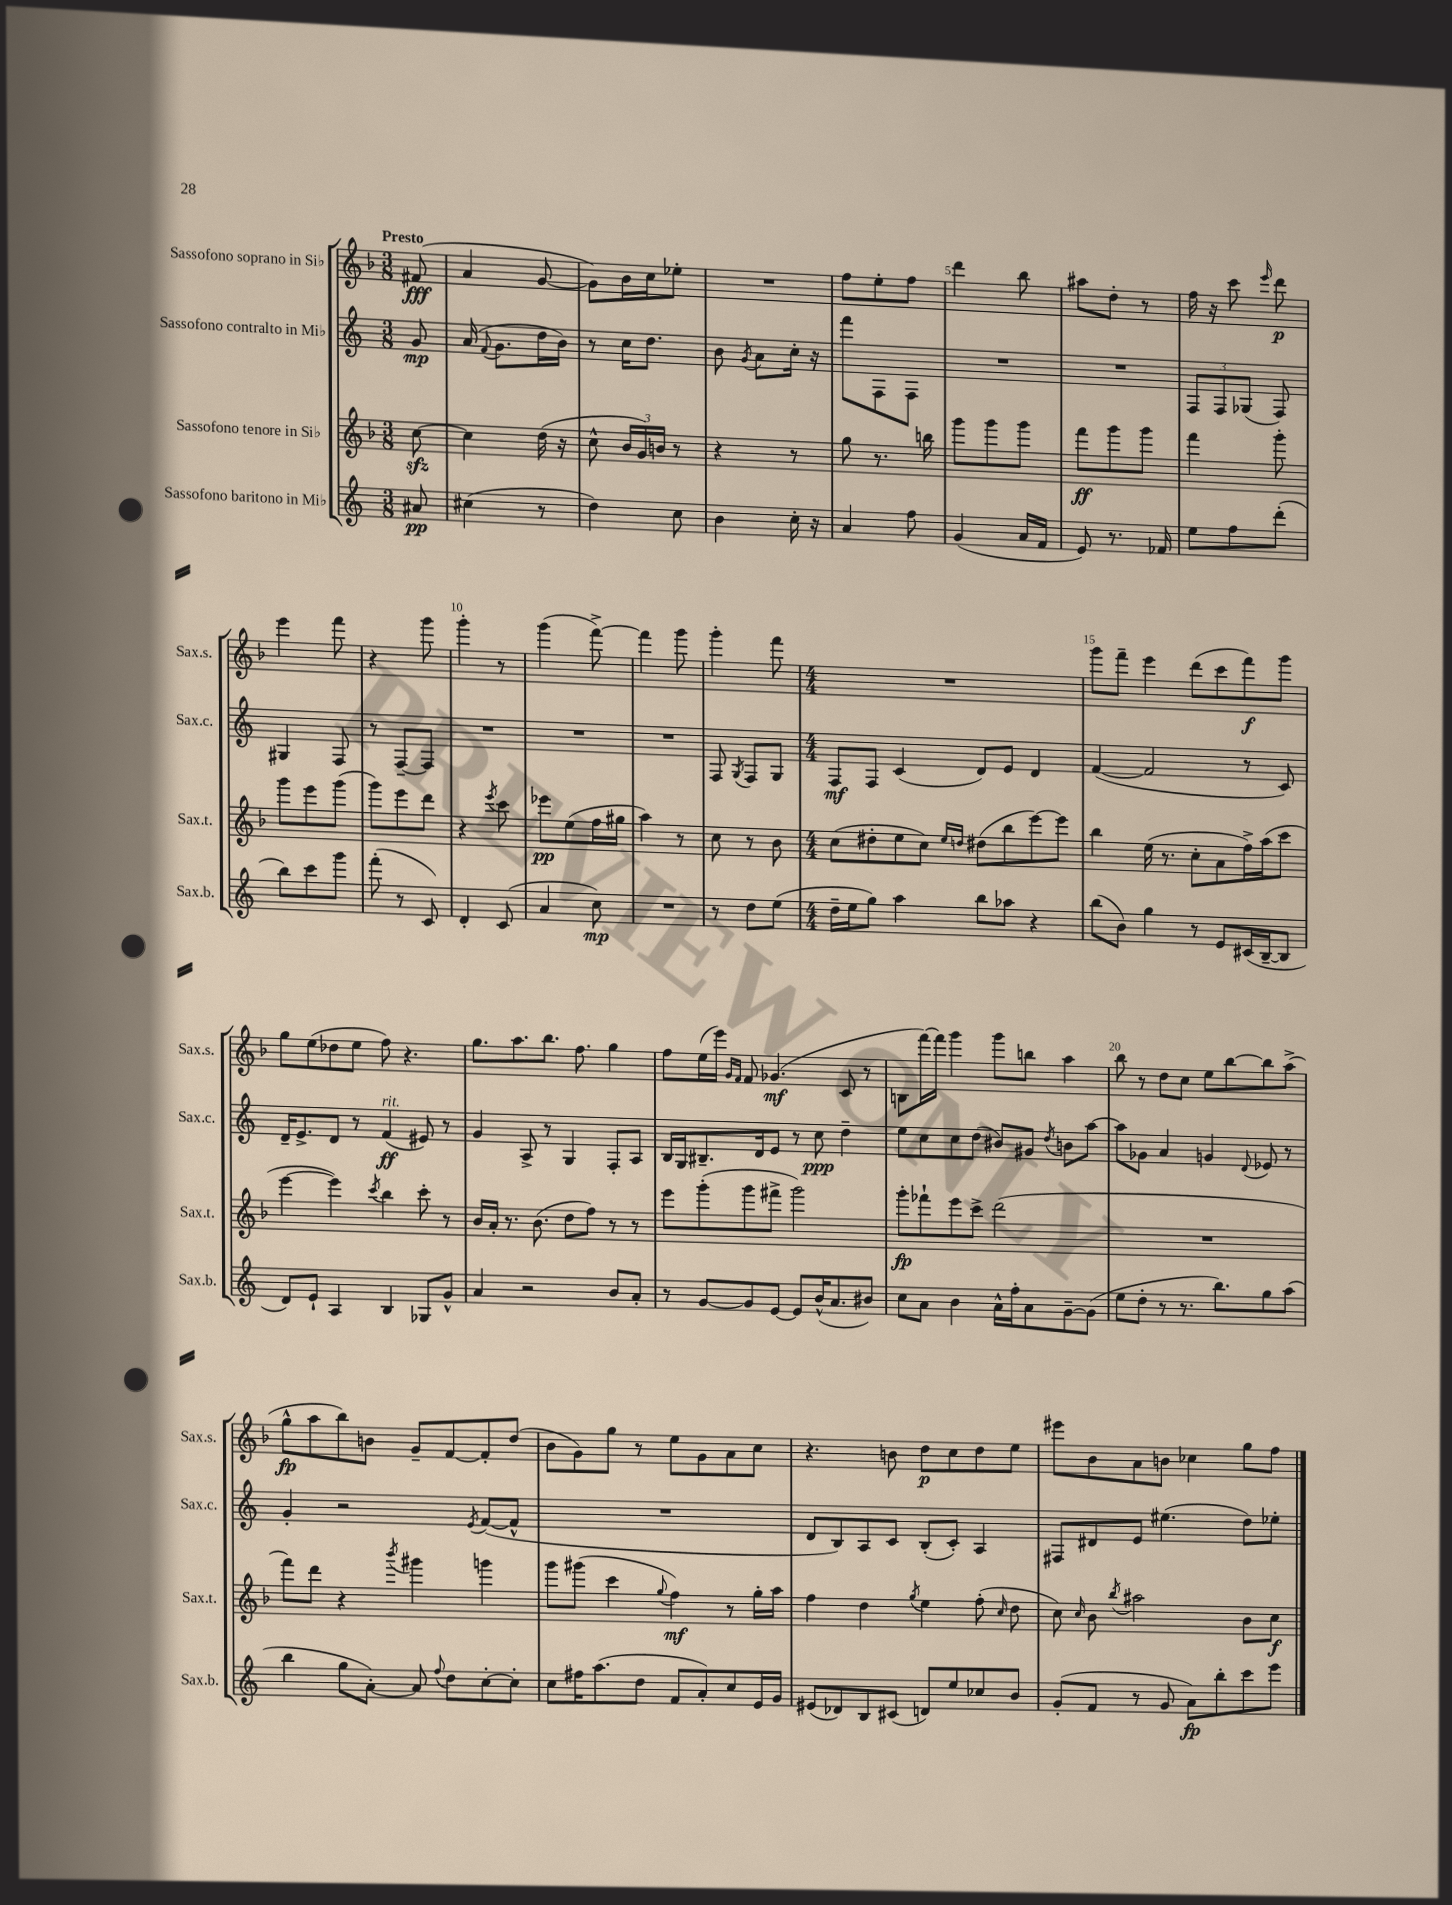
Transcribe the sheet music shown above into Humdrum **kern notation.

**kern	**kern	**kern	**kern
*staff4	*staff3	*staff2	*staff1
*clefG2	*clefG2	*clefG2	*clefG2
*k[]	*k[b-]	*k[]	*k[b-]
*M3/8	*M3/8	*M3/8	*M3/8
8a#	[8cc	8g	(8f#
=	=	=	=
(4cc#	4cc]	(16a	4a
.	.	8qqf	.
.	.	8.g	.
8r	(16dd	16dd	[8g
.	16r	16b)	.
=	=	=	=
4dd)	8cc^^	8r	8g])
.	24b-	16cc	16b-
.	24g)	.	.
.	.	8.dd	16cc
.	24b	.	.
8cc	8r	.	8ee-'
=	=	=	=
4b	4r	8b	4.r
.	.	8qg	.
.	.	8a	.
16cc'	8r	16cc'	.
16r	.	16r	.
=	=	=	=
4a	8gg	8fff	8ff
.	8.r	8F	8ee'
8ff	.	8F	8ff
.	16bb	.	.
=	=	=	=
(4g	8ggg	4.r	4ddd
.	8ggg	.	.
16a	8ggg	.	8bb-
16f	.	.	.
=	=	=	=
8e)	8fff	4.r	8aa#
8.r	8ggg	.	8dd'
.	8ggg	.	8r
16f-	.	.	.
=	=	=	=
8ee	4fff	12F	16ff
.	.	.	16r
.	.	12F	.
8ff	.	.	8ccc
.	.	(12G-	.
.	.	.	16qqeee
(8ddd'	8ggg'	8F)	8ddd
=	=	=	=
8bb)	8ggg	4G#	4eee
8ccc	8eee	.	.
8ggg	(8ggg	8F	8fff
=	=	=	=
(8fff'	8ggg)	8r	4r
8r	8eee	[8F~	.
8c)	8ddd	8F]	8ggg
=	=	=	=
4d'	4r	4.r	4ggg'
.	8qeee	.	.
(8c	8ccc	.	8r
=	=	=	=
4a	8eee-	4.r	(4ggg
.	(8ee	.	.
8cc)	16ff	.	[8fff^)
.	16gg#	.	.
=	=	=	=
4.r	4aa)	4.r	4fff]
.	8r	.	8ggg
=	=	=	=
8r	8cc	8F	4ggg'
.	.	8qG	.
8dd	8r	8F	.
(8ee	8b-	8G	8fff
=	=	=	=
*M4/4	*M4/4	*M4/4	*M4/4
16dd~	(8cc	8F	1r
16ee	.	.	.
8gg)	8dd#'	8F	.
4aa	8ee	(4c	.
.	8cc)	.	.
.	16qqee	.	.
.	16qqdd	.	.
8bb	(8dd#	8d)	.
8aa-	8bb-	8e	.
4r	[8eee)	4d	.
.	8eee]	.	.
=	=	=	=
(8bb	4bb-	([4f	8ggg
8b)	.	.	8fff~
4gg	(16ee	2f]	4eee
.	8.r	.	.
8r	8cc'	.	(8ddd
8e	8a	.	8ccc
(16c#	16ff^)	8r	8fff)
[16B~	(16aa	.	.
8B]	8ccc	8c)	8ggg
=	=	=	=
8d)	[4eee	16d~	8gg
.	.	8.e^	.
8e`	.	.	(8ee
4A	4eee])	8d	8dd-
.	.	8r	8ee
.	8qccc	.	.
4B	4bb-	(4f	8ff)
.	.	.	4.r
8G-	8ccc'	8e#)	.
8g^^	8r	8r	.
=	=	=	=
4a	16b-	4g	8.gg
.	16a'	.	.
.	8.r	.	.
.	.	.	8.aa
2r	.	8A^	.
.	(8.b-	.	.
.	.	8r	8.bb-
.	8dd	4G	.
.	.	.	8.ff
.	8ff)	.	.
8b	8r	8F'	4gg
8a'	8r	8A	.
=	=	=	=
8r	8eee	16B	8ff
.	.	16G	.
[8g	(8ggg'	8.B#~	(16ee
.	.	.	16eee)
.	.	.	16qqg
.	.	.	16qqf
8g]	8ggg	.	8f
.	.	16d	.
[8e	8fff#^	8e	(4.g-
8e]	2ggg)	8r	.
(16b^^	.	8cc	.
8.a	.	.	.
.	.	4dd~	8c
8b#)	.	.	8r
=	=	=	=
8cc	8ggg'	8ee	8B
8a	8fff-`	8cc	[16fff)
.	.	.	16fff]
4b	8eee	8cc	4ggg
.	8ccc^	(8dd	.
16a^^	(2ddd	8b#)	8ggg
16ff'	.	.	.
8a	.	8g#	8bb
.	.	8qdd	.
[8g~	.	8b	4aa
(8g]	.	[8aa	.
=	=	=	=
8ee	1r	8aa]	8bb-
8dd'	.	8g-	8r
8r	.	4a	8dd
8.r	.	.	8cc
.	.	4g	8ee
8.bb)	.	.	.
.	.	.	[8bb-
.	.	8qqd	.
8gg	.	8e-	8bb-]
(8aa	.	8r	(8aa^
=	=	=	=
4bb	8fff)	4g'	8gg^^
.	8ddd	.	8aa
8gg	4r	2r	8bb-)
[8a')	.	.	8b
.	8qbbb-	.	.
8a]	4ggg#	.	8g~
8qqff	.	.	.
8dd	.	.	[8f
.	.	8qe	.
[8cc'	4ggg	([8f	8f']
8cc']	.	8f^^]	(8dd
=	=	=	=
8cc	8ggg	1r	8b-
16ff#	(8ggg#	.	8g)
(8.aa	.	.	.
.	4ccc	.	8gg
8dd	.	.	8r
.	8qqgg	.	.
8f	4ff)	.	8ee
8a')	.	.	8g
8cc	8r	.	8a
16e	16gg'	.	8cc
16g	16aa	.	.
=	=	=	=
(8e#	4ff	8d	4.r
8d-)	.	8B)	.
8B	4dd	8A	.
(8c#	.	8c	8b
.	8qgg	.	.
8d)	4ee	(8B'	8dd
8ee	.	8c')	8cc
8cc-	(8ff'	4A	8dd
.	16qqcc	.	.
8b	8dd	.	8ee
=	=	=	=
(8g'	8cc)	8F#	8eee#
.	16qqcc	.	.
8f	8b-	8d#	8b-
.	8qbb-	.	.
8r	2aa#	8e	8a
8g	.	(4.ee#	8b
8a)	.	.	4cc-
8bb'	.	.	.
8ccc	8b-	8dd)	8gg
8eee	8cc	8ee-'	8ff
==	==	==	==
*-	*-	*-	*-
